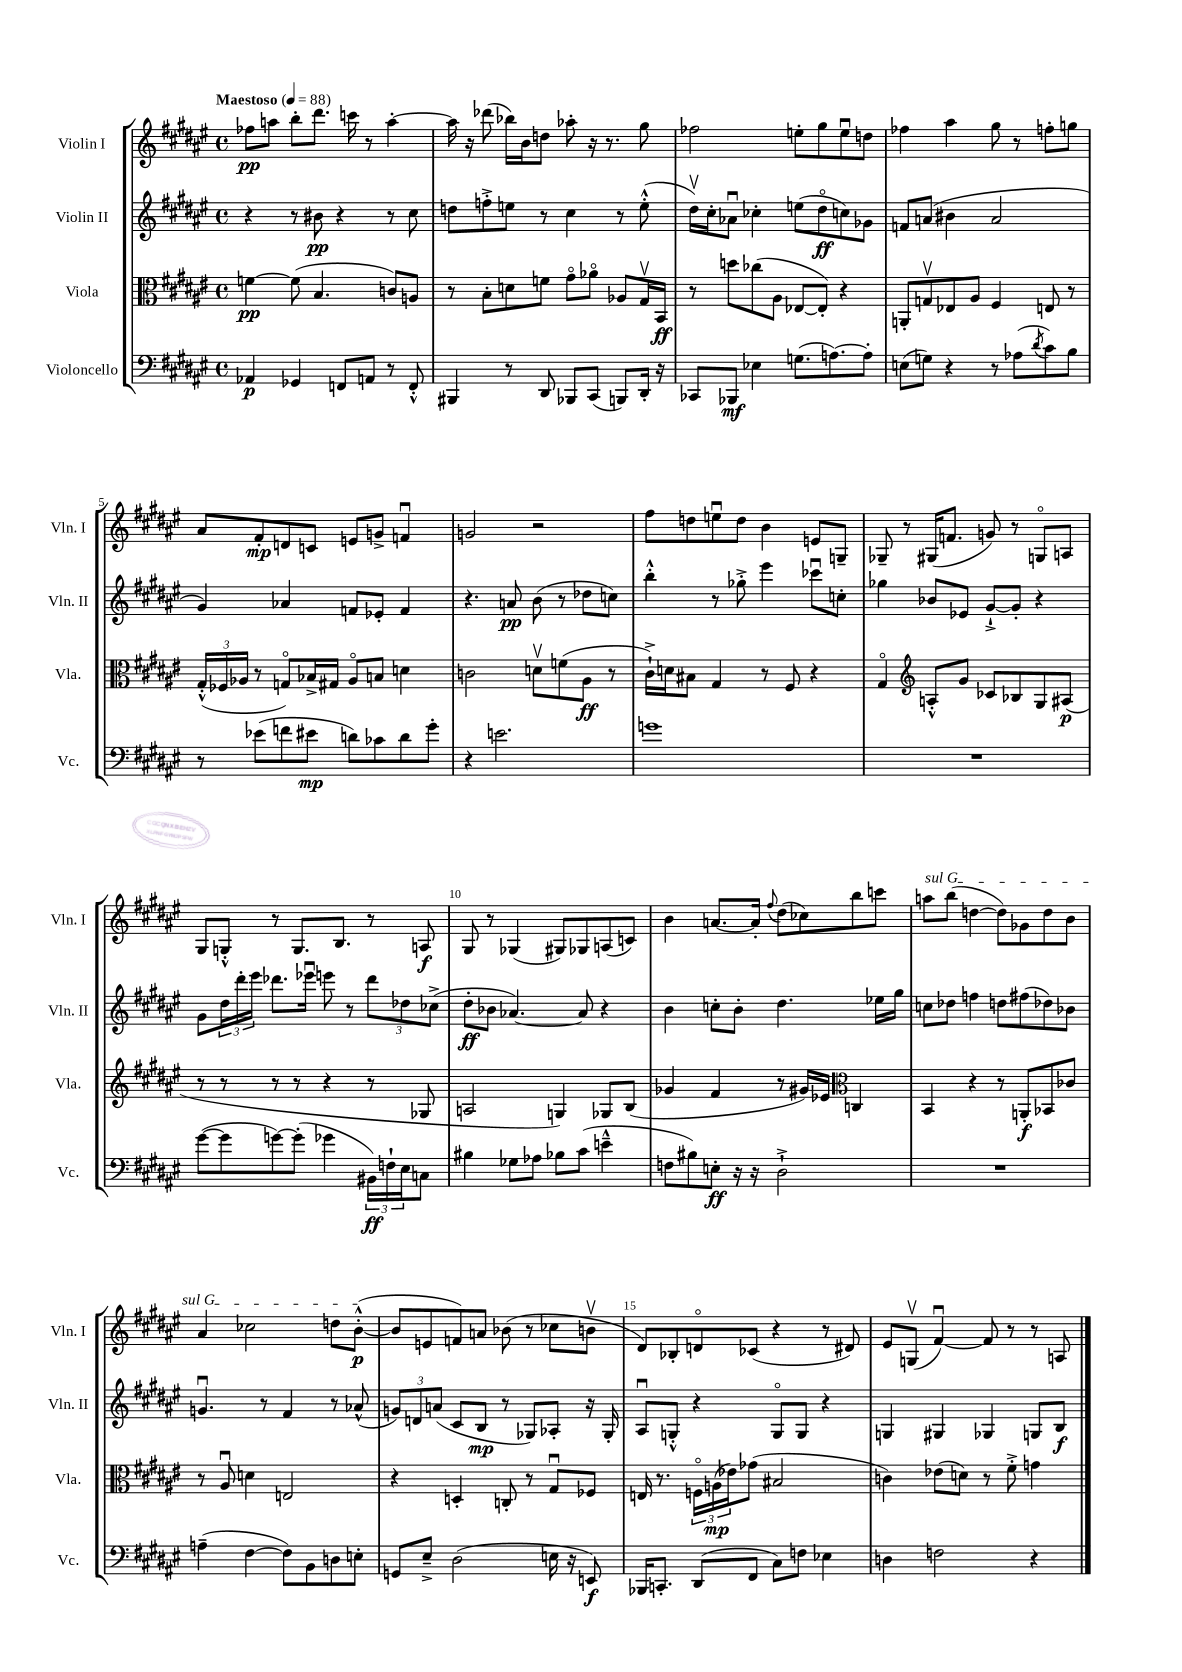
<<
\new StaffGroup <<
\new Staff = "s0" \with { instrumentName = "Violin I" shortInstrumentName = "Vln. I" } {
    \clef treble \key fis \major \defaultTimeSignature \time 4/4 \tempo "Maestoso" 4 = 88
    fes''8\pp a''8 b''8-. dis'''8. c'''16 r8 a''4~-. |
    a''16 r16 des'''8( bes''16) b'16 d''8 aes''8-. r16 r8. gis''8 |
    fes''2 e''8-. gis''8 e''8\downbow d''8 |
    fes''4 ais''4 gis''8 r8 f''8-. g''8 |
    ais'8 fis'8-.\mp d'8 c'8 e'8 g'8-> f'4\downbow |
    g'2 r2 |
    fis''8 d''8 e''8\downbow d''8 b'4 e'8 g8-- |
    ges8-- r8 gis16( f'8. g'8) r8 g8\flageolet a8 |
    gis8 g8-.-^ r8 g8. b8. r8 a8\f |
    gis8 r8 ges4( gis8) ges8 a8( c'8) |
    b'4 a'8.~ a'16-. \appoggiatura { fis''8 } dis''8( ces''8) b''8 c'''8 |
    \once \override TextSpanner.bound-details.left.text = \markup { \italic "sul G" } a''8\startTextSpan b''8( d''4~ d''8) ges'8 d''8 b'8 |
    ais'4 ces''2 d''8 b'8~-.-^\p\stopTextSpan( |
    b'8 e'8 f'8) a'8 bes'8( r8 ces''8 b'8\upbow |
    dis'8) bes8-. d'8\flageolet ces'8( r4 r8 dis'8) |
    eis'8 g8\upbow( fis'4~\downbow) fis'8 r8 r8 a8 \bar "|." |
}
\new Staff = "s1" \with { instrumentName = "Violin II" shortInstrumentName = "Vln. II" } {
    \clef treble \key fis \major \defaultTimeSignature \time 4/4
    r4 r8 bis'8\pp r4 r8 cis''8 |
    d''8 f''8-.-> e''8 r8 cis''4 r8 e''8-.-^( |
    dis''16\upbow) cis''16-. aes'8\downbow ces''4-. e''8( dis''8\flageolet\ff c''8) ges'8 |
    f'8 a'8( bis'4 a'2 |
    gis'4) aes'4 f'8 ees'8-. f'4 |
    r4. a'8\pp b'8( r8 des''8 c''8) |
    b''4-.-^ r8 ges''8-.-> eis'''4 ces'''8\downbow c''8-. |
    ges''4 bes'8 ees'8 gis'8~-!-> gis'8-. r4 |
    gis'8 \tuplet 3/2 { dis''16 dis'''16-. eis'''16 } des'''8. ees'''16\downbow e'''8 r8 \tuplet 3/2 { des'''8 des''8 ces''8->( } |
    dis''8-.\ff bes'8 aes'4.~) aes'8 r4 |
    b'4 c''8-. b'8-. dis''4. ees''16 gis''16 |
    c''8 des''8 f''4 d''8 fis''8( des''8) bes'8 |
    g'4.\downbow r8 fis'4 r8 aes'8-^( |
    \tuplet 3/2 { g'8) d'8 a'8( } cis'8 b8\mp r8 ges8) aes8-. r16 ges16-. |
    ais8\downbow g8-.-^ r4 g8\flageolet g8 r4 |
    g4 gis4 ges4 g8 b8\f \bar "|." |
}
\new Staff = "s2" \with { instrumentName = "Viola" shortInstrumentName = "Vla." } {
    \clef alto \key fis \major \defaultTimeSignature \time 4/4
    f'4~\pp f'8( b4. c'8) a8 |
    r8 b8-. d'8 f'8 gis'8\flageolet aes'8\flageolet aes8 gis16\upbow b,16\ff |
    r8 d''8 ces''8( ais8 ees8~ ees8-.) r4 |
    a,8-. g8\upbow ees8 ais8 fis4 e8 r8 |
    \tuplet 3/2 { gis16-.-^( fes16 aes16 } r8 g8\flageolet) bes16-> gis16 aes8\flageolet b8 d'4 |
    c'2 d'8\upbow f'8( ais8\ff r8 |
    cis'16-!->) d'16 bis8 gis4 r8 fis8 r4 |
    gis4\flageolet \clef treble a8-.-^ gis'8 ces'8 bes8 gis8 ais8\p( |
    r8 r8 r8 r8 r4 r8 ges8 |
    a2 g4) ges8 b8( |
    ges'4 fis'4 r8 gis'16) ees'16 \clef alto c4 |
    b,4 r4 r8 a,8-.\f bes,8 ces'8 |
    r8 ais8\downbow d'4 e2 |
    r4 d4-. c8-. r8 gis8\downbow fes8 |
    e16 r8. \tuplet 3/2 { f16\flageolet a16\mp( ees'16) } ges'8( bis2 |
    c'4) ees'8( d'8) r8 fis'8-.-> g'4 \bar "|." |
}
\new Staff = "s3" \with { instrumentName = "Violoncello" shortInstrumentName = "Vc." } {
    \clef bass \key fis \major \defaultTimeSignature \time 4/4
    aes,4\p ges,4 f,8 a,8 r8 f,8-.-^ |
    bis,,4 r8 dis,8 bes,,8 cis,8( b,,8) dis,16-. r16 |
    ces,8 bes,,8\mf ees4 g8.( a8.~) a8-. |
    e8( g8) r4 r8 aes8( \acciaccatura { dis'8 } cis'8) b8 |
    r8 ees'8( f'8 eis'8\mp d'8) ces'8 d'8 gis'8-. |
    r4 e'2. |
    g'1 |
    R1 |
    gis'8~( gis'8 g'8~) g'8-.( ges'4 \tuplet 3/2 { bis,16\ff) f16-! eis16 } c8 |
    bis4 ges8 aes8 bes8 cis'8( e'4---^ |
    f8 bis8) e8-.\ff r16 r16 dis2-!-> |
    R1 |
    a4--( fis4~ fis8) b,8 d8 e8-. |
    g,8 eis8---> dis2( e16 r16 e,8\f) |
    bes,,16 c,8.-. dis,8( fis,8 cis8) f8 ees4 |
    d4 f2 r4 \bar "|." |
}
>>
>>
\layout { \context { \Score \override BarNumber.break-visibility = ##(#f #t #t) barNumberVisibility = #(every-nth-bar-number-visible 5) } }
